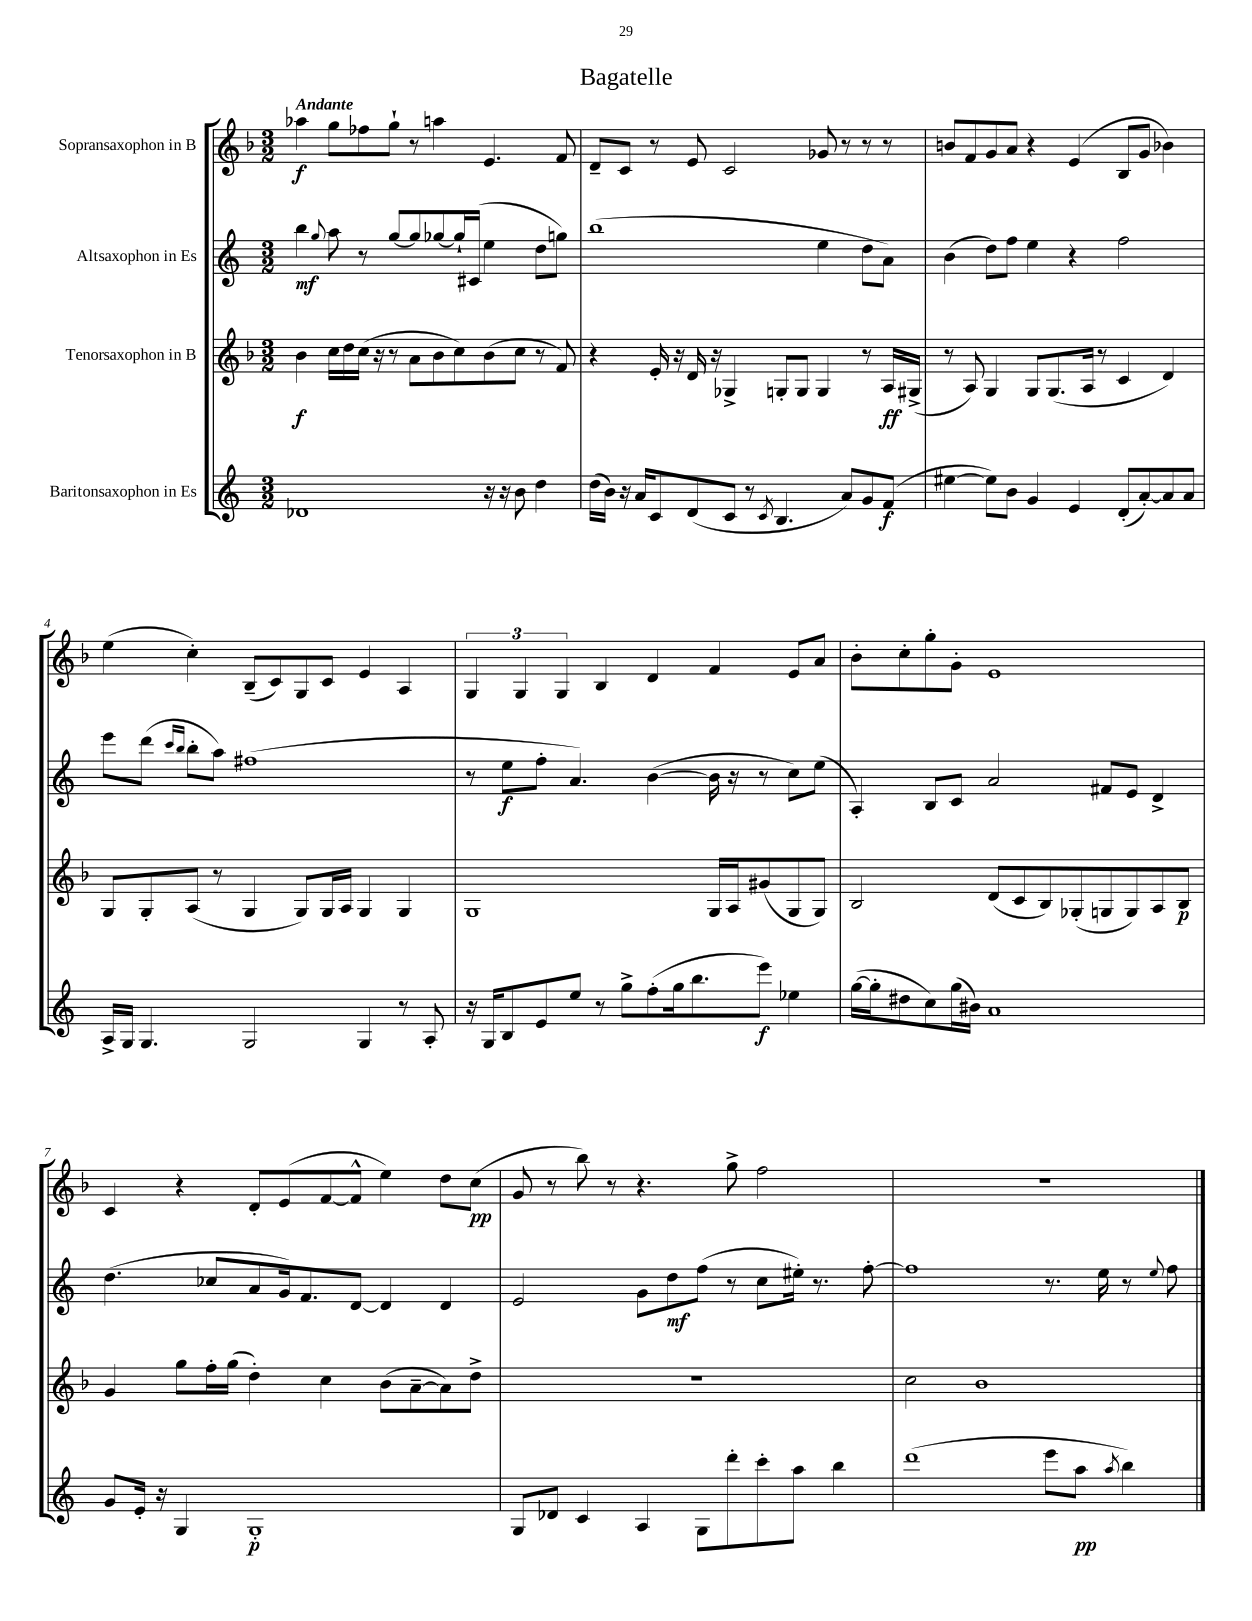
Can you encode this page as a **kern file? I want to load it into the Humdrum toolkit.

**kern	**kern	**kern	**kern
*staff4	*staff3	*staff2	*staff1
*clefG2	*clefG2	*clefG2	*clefG2
*k[]	*k[b-]	*k[]	*k[b-]
*M3/2	*M3/2	*M3/2	*M3/2
1d-	4b-	4bb	4aa-
.	.	8qqgg	.
.	16cc	8aa	8gg
.	16dd	.	.
.	(16cc	8r	8ff-
.	16r	.	.
.	8r	[8gg	8gg`
.	8a	8gg]	8r
.	8b-	[8gg-	4aa
.	8cc)	16gg-`]	.
.	.	(16c#	.
16r	(8b-	4ee	4.e
16r	.	.	.
8b	8cc	.	.
4dd	8r	8dd	.
.	8f)	8gg)	8f
=	=	=	=
(16dd	4r	(1bb	8d~
16b)	.	.	.
16r	.	.	8c
16a	.	.	.
8c	16e'	.	8r
.	16r	.	.
(8d	16d	.	8e
.	16r	.	.
8c	4G-^	.	2c
8r	.	.	.
8qc	.	.	.
4.B	8G'	.	.
.	8G	.	.
.	4G	4ee	8g-
8a)	.	.	8r
8g	8r	8dd	8r
(8f	16A	8a)	8r
.	(16G#^	.	.
=	=	=	=
[4ee#	8r	(4b	8b
.	8A)	.	8f
8ee#])	4G	8dd)	8g
8b	.	8ff	8a
4g	8G	4ee	4r
.	(8.G	.	.
4e	.	4r	(4e
.	16A	.	.
.	8r	.	.
(8d'	4c	2ff	8B-
[8a')	.	.	8g
8a]	4d)	.	4b-)
8a	.	.	.
=	=	=	=
16A^	8G	8eee	(4ee
16G	.	.	.
4.G	8G'	(8ddd	.
.	.	16qqccc	.
.	.	16qqbb	.
.	(8A	8bb'	4cc')
.	8r	8aa)	.
2G	4G	(1ff#	(8B-~
.	.	.	8c)
.	8G)	.	8G
.	16G	.	8c
.	16A	.	.
4G	4G	.	4e
8r	4G	.	4A
8A'	.	.	.
=	=	=	=
16r	1G	8r	6G
16G	.	.	.
8B	.	8ee	.
.	.	.	6G
8e	.	8ff'	.
.	.	.	6G
8ee	.	4.a)	.
8r	.	.	4B-
8gg^	.	.	.
(8ff'	.	([4b	4d
16gg	.	.	.
8.bb	.	.	.
.	16G	16b]	4f
.	16A	16r	.
8eee)	(8g#	8r	.
4ee-	8G	8cc)	8e
.	8G)	(8ee	8a
=	=	=	=
([16gg	2B-	4A')	8b-'
16gg']	.	.	.
8dd#	.	.	8cc'
8cc)	.	8B	8gg'
(16gg	.	8c	8g'
16b#)	.	.	.
1a	(8d	2a	1e
.	8c	.	.
.	8B-)	.	.
.	(8G-'	.	.
.	8G	8f#	.
.	8G)	8e	.
.	8A	4d^	.
.	8B-	.	.
=	=	=	=
8g	4g	(4.dd	4c
16e'	.	.	.
16r	.	.	.
4G	8gg	.	4r
.	16ff'	8cc-	.
.	(16gg	.	.
1G'	4dd')	8a	8d'
.	.	16g)	(8e
.	.	8.f	.
.	4cc	.	[8f
.	.	[8d	8f^^]
.	(8b-	4d]	4ee)
.	[8a~	.	.
.	8a])	4d	8dd
.	8dd^	.	(8cc
=	=	=	=
8G	1.r	2e	8g
8d-	.	.	8r
4c	.	.	8bb-)
.	.	.	8r
4A	.	8g	4.r
.	.	8dd	.
8G	.	(8ff	.
8ddd'	.	8r	8gg^
8ccc'	.	8cc	2ff
8aa	.	16ee#')	.
.	.	8.r	.
4bb	.	.	.
.	.	[8ff'	.
=	=	=	=
(1ddd	2cc	1ff]	1.r
.	1b-	.	.
8eee	.	8.r	.
8aa	.	.	.
.	.	16ee	.
8qaa	.	.	.
4bb)	.	8r	.
.	.	8qqee	.
.	.	8ff	.
==	==	==	==
*-	*-	*-	*-
